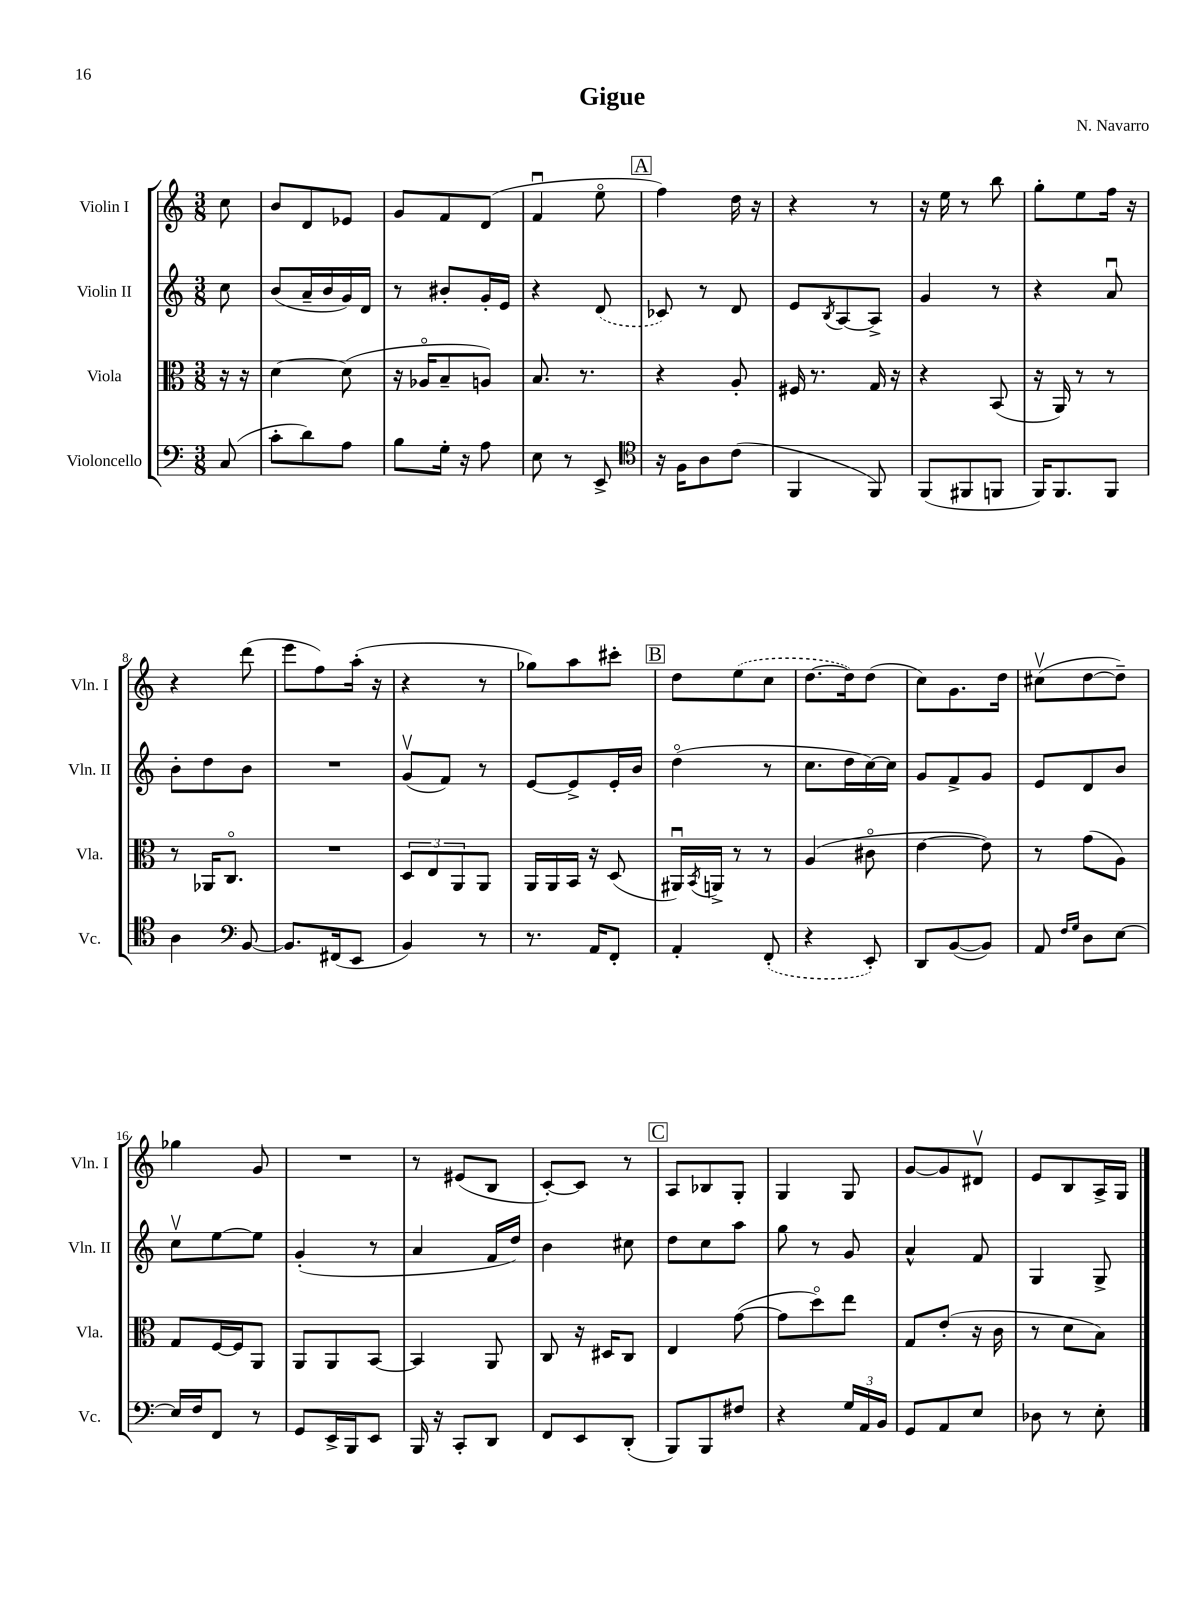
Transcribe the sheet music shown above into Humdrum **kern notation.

**kern	**kern	**kern	**kern
*part4	*part3	*part2	*part1
*staff4	*staff3	*staff2	*staff1
*I"Violoncello	*I"Viola	*I"Violin II	*I"Violin I
*I'Vc.	*I'Vla.	*I'Vln. II	*I'Vln. I
*clefF4	*clefC3	*clefG2	*clefG2
*k[]	*k[]	*k[]	*k[]
*M3/8	*M3/8	*M3/8	*M3/8
=	=	=	=
(8C/	16r	8cc\	8cc\
.	16r	.	.
=1	=1	=1	=1
8c'\L	[4d\	(8b/L	8b/L
8d\)	.	16a~/L	8d/
.	.	16b/	.
8A\J	(8d\]	16g/)	8e-X/J
.	.	16d/JJ	.
=2	=2	=2	=2
8B\L	16r	8r	8g/L
.	16A-X/KL	.	.
16G'\Jk	8B~/	8b#X'/L	8f/
16r	.	.	.
8A\	8An/J)	16g'/L	(8d/J
.	.	16e/JJ	.
=3	=3	=3	=3
8E\	8.B/	4r	4fu/
8r	.	.	.
.	8.r	.	.
8EE^/	.	(8d/	8ee\
!!LO:REH:place=s1:t=A
=4	=4	=4	=4
*clefC4	*	*	*
16r	4r	8c-X/)	4ff\)
16F\KL	.	.	.
8A\	.	8r	.
(8c\J	8A'/	8d/	16dd\
.	.	.	16r
=5	=5	=5	=5
4FF/	16F#X/	8e/L	4r
.	8.r	.	.
.	.	8qB/	.
.	.	[8A/	.
8FF/)	16G/	8A^/J]	8r
.	16r	.	.
=6	=6	=6	=6
(8FF/L	4r	4g/	16r
.	.	.	16ee\
8FF#X/	.	.	8r
8FFn/J	(8BB/	8r	8bb\
=7	=7	=7	=7
16FF/KL)	16r	4r	8gg'\L
8.FF/	16AA/)	.	.
.	8r	.	8ee\
8FF/J	8r	8au/	16ff\Jk
.	.	.	16r
!!LO:LB:g=z
=8	=8	=8	=8
4A\	8r	8b'\L	4r
.	16AA-X/KL	8dd\	.
.	8.C/J	.	.
*clefF4	*	*	*
[8BB/	.	8b\J	(8ddd\
=9	=9	=9	=9
8.BB/L]	4.r	4.r	8eee\L
.	.	.	8ff\)
(16FF#X/k	.	.	.
8EE/J	.	.	(16aa'\Jk
.	.	.	16r
=10	=10	=10	=10
4BB/)	12D/L	(8gv/L	4r
.	12E/	.	.
.	.	8f/J)	.
.	12AA/	.	.
8r	8AA/J	8r	8r
=11	=11	=11	=11
8.r	16AA/LL	[8e/L	8gg-X\L)
.	16AA/	.	.
.	16BB/JJ	8e^/]	8aa\
16AA/KL	16r	.	.
8FF'/J	(8D/	16e'/L	8ccc#X'\J
.	.	16b/JJ	.
!!LO:REH:place=s1:t=B
=12	=12	=12	=12
4AA'/	16AA#Xu/LL)	(4dd\	8dd\L
.	8qBB/	.	.
.	16AAn^/JJ	.	.
.	8r	.	(8ee\
(8FF'/	8r	8r	8cc\J
=13	=13	=13	=13
4r	(4A/	8.cc\L	[8.dd\L
.	.	16dd\L	16dd\k])
8EE'/)	8c#X\	[16cc\)	(8dd\J
.	.	16cc\JJ]	.
=14	=14	=14	=14
8DD/L	[4e\	8g/L	8cc\L)
([8BB/	.	8f^/	8.g\
8BB/J])	8e\])	8g/J	.
.	.	.	16dd\Jk
=15	=15	=15	=15
8AA/	8r	8e/L	(8cc#Xv\L
16qqF/LL	.	.	.
16qqG/JJ	.	.	.
8D\L	(8g\L	8d/	[8dd\
[8E\J	8A\J)	8b/J	8dd~\J])
!!LO:LB:g=z
=16	=16	=16	=16
16E/LL]	8G/L	8ccv\L	4gg-X\
16F/J	.	.	.
8FF/J	[16F/L	[8ee\	.
.	16F/J]	.	.
8r	8AA/J	8ee\J]	8g/
=17	=17	=17	=17
8GG/L	8AA/L	(4g'/	4.r
16EE^/L	8AA/	.	.
16BBB/J	.	.	.
8EE/J	[8BB/J	8r	.
=18	=18	=18	=18
16BBB/	4BB/]	4a/	8r
16r	.	.	.
8CC'/L	.	.	(8e#X/L
8DD/J	8AA/	16f/LL	8B/J
.	.	16dd/JJ)	.
=19	=19	=19	=19
8FF/L	8C/	4b\	[8c'/L)
8EE/	16r	.	8c/J]
.	16D#X/KL	.	.
(8DD'/J	8C/J	8cc#X\	8r
!!LO:REH:place=s1:t=C
=20	=20	=20	=20
8BBB/L)	4E/	8dd\L	8A/L
8BBB/	.	8cc\	8B-X/
8F#X/J	([8g\	8aa\J	8G'/J
=21	=21	=21	=21
4r	8g\L]	8gg\	4G/
.	8dd\)	8r	.
24G/LL	8ee\J	8g/	8G/
24AA/	.	.	.
24BB/JJ	.	.	.
=22	=22	=22	=22
8GG/L	8G/L	4a^^/	[8g/L
8AA/	(8e'/J	.	8g/]
8E/J	16r	8f/	8d#Xv/J
.	16c\	.	.
=23	=23	=23	=23
8D-X\	8r	4G/	8e/L
8r	8d\L	.	8B/
8E'\	8B\J)	8G^/	16A^/L
.	.	.	16G/JJ
==	==	==	==
*-	*-	*-	*-
